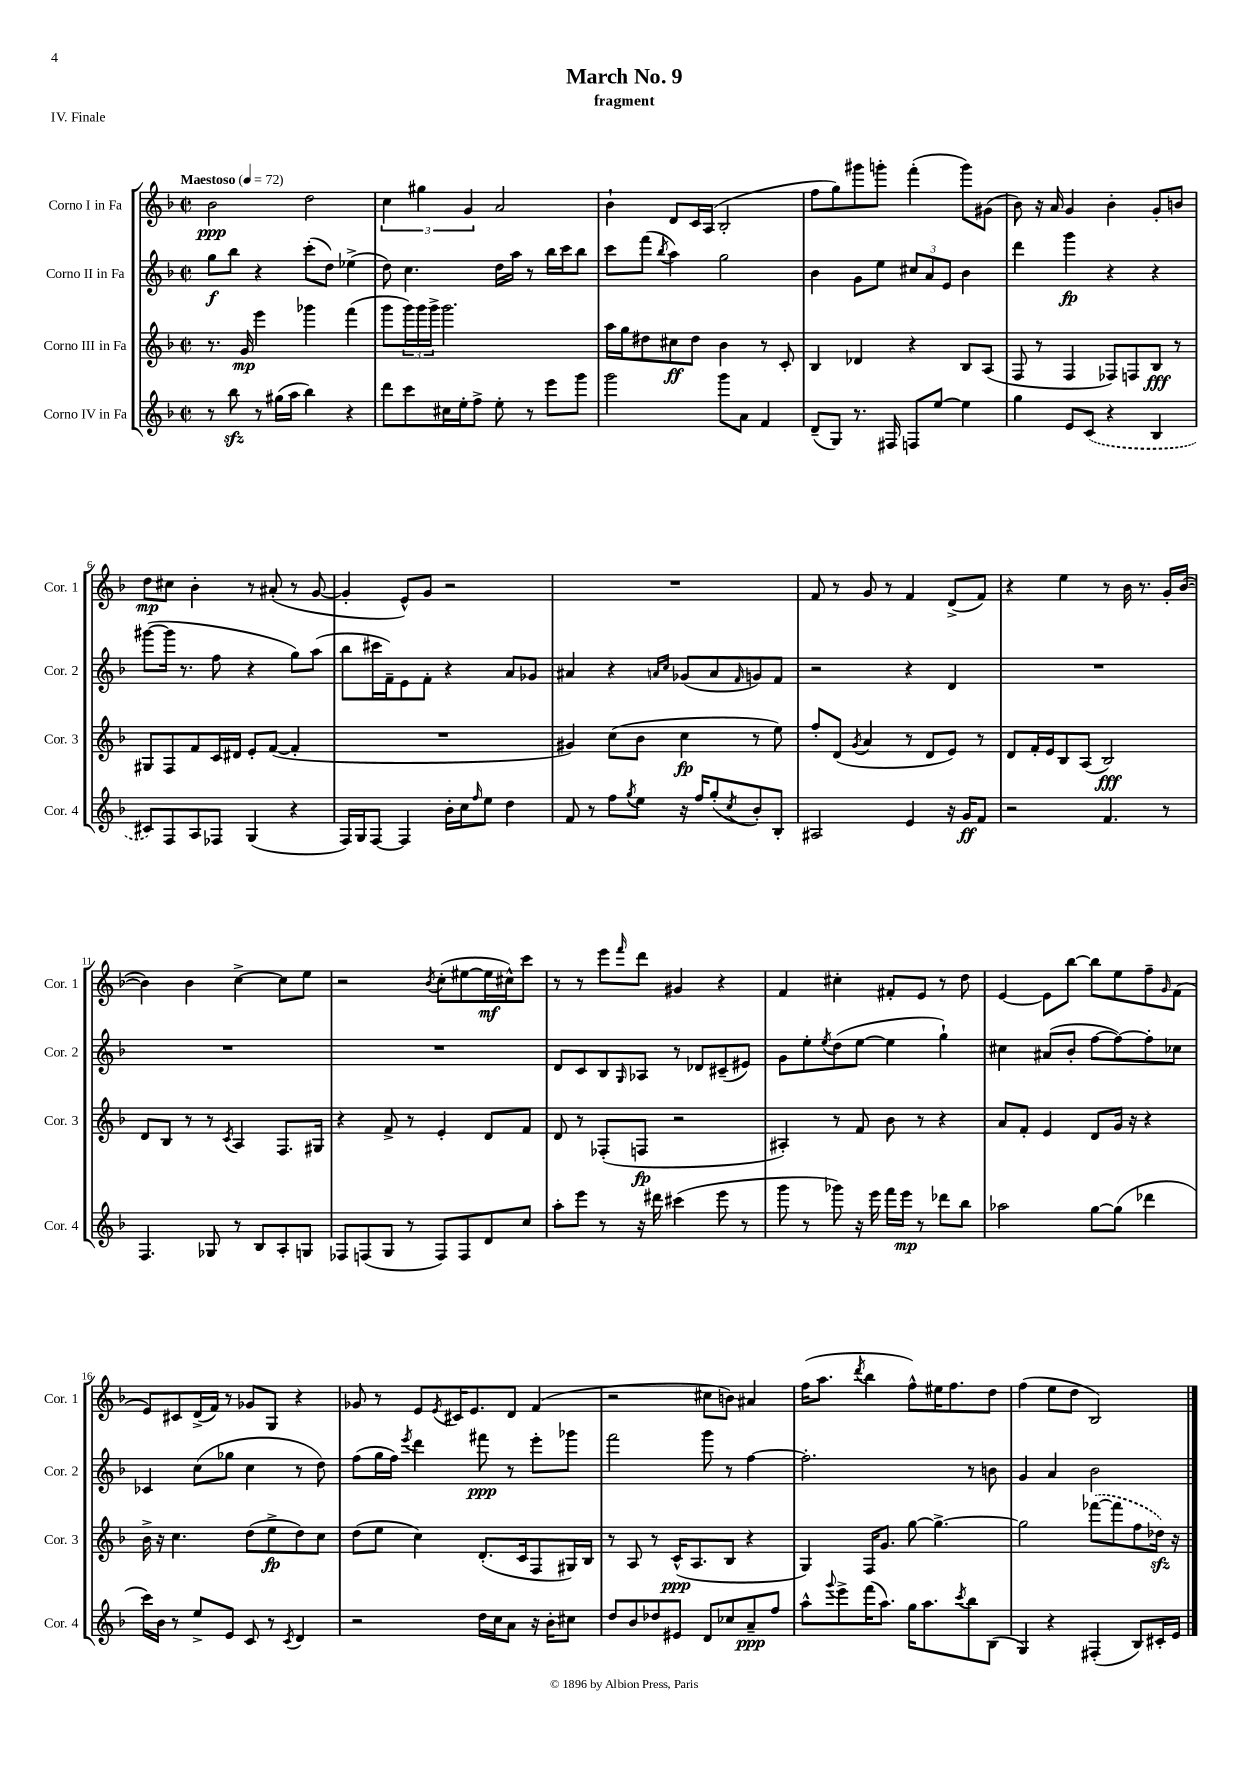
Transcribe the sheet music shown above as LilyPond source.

\header { title = "March No. 9" subtitle = "fragment" piece = "IV. Finale" }
<<
\new StaffGroup <<
\new Staff = "s0" \with { instrumentName = "Corno I in Fa" shortInstrumentName = "Cor. 1" } {
    \clef treble \key f \major \defaultTimeSignature \time 2/2 \tempo "Maestoso" 4 = 72
    bes'2\ppp d''2 |
    \tuplet 3/2 { c''4 gis''4 g'4 } a'2 |
    bes'4-! d'8 c'16 a16( bes2-. |
    f''8 g''8) gis'''8 g'''8-. f'''4-.( g'''8) gis'8( |
    bes'8) r16 a'16 g'4 bes'4-. g'8-. b'8 |
    d''8\mp cis''8 bes'4-. r8 ais'8-.( r8 g'8~ |
    g'4-. e'8-^) g'8 r2 |
    R1 |
    f'8 r8 g'8 r8 f'4 d'8->( f'8) |
    r4 e''4 r8 bes'16 r8. g'16-. bes'16~( |
    bes'4) bes'4 c''4~-> c''8 e''8 |
    r2 \acciaccatura { bes'8 } c''8-.( eis''8~ eis''16\mf cis''16-^) c'''8 |
    r8 r8 e'''8 \grace { f'''16 } d'''8 gis'4 r4 |
    f'4 cis''4-. fis'8-. e'8 r8 d''8 |
    e'4~ e'8 bes''8~ bes''8 e''8 f''8-- \grace { g'16 } f'8( |
    e'8) cis'8 d'16->( f'16) r8 ges'8 g8 r4 |
    ges'8 r8 e'8 \acciaccatura { e'8 } cis'16 e'8. d'8 f'4( |
    r2 cis''8 b'8) ais'4 |
    f''16( a''8. \acciaccatura { d'''8 } bes''4 f''8-^) eis''16 f''8. d''8 |
    f''4( e''8 d''8 bes2) \bar "|." |
}
\new Staff = "s1" \with { instrumentName = "Corno II in Fa" shortInstrumentName = "Cor. 2" } {
    \clef treble \key f \major \defaultTimeSignature \time 2/2
    g''8\f bes''8 r4 c'''8-.( d''8) ees''4->( |
    d''8) c''4. d''16 a''16 r8 bes''16 c'''16 bes''8 |
    c'''8 f'''8( \acciaccatura { bes''8 } a''4) g''2 |
    bes'4 g'8 e''8 \tuplet 3/2 { cis''8 a'8 e'8 } bes'4 |
    d'''4 g'''4\fp r4 r4 |
    gis'''8~( gis'''16 r8. f''8 r4 g''8) a''8( |
    bes''8 cis'''16 f'16--) e'8 f'8-. r4 a'8 ges'8 |
    ais'4 r4 \grace { a'16 c''16 } ges'8( a'8 \grace { f'16 } g'8) f'8 |
    r2 r4 d'4 |
    R1 |
    R1 |
    R1 |
    d'8 c'8 bes8 \grace { g16 } aes8 r8 des'8 cis'8--( eis'8) |
    g'8 e''8-. \acciaccatura { e''8 } d''8( e''8~ e''4 g''4-!) |
    cis''4 ais'8( bes'8-. f''8~ f''8~) f''8-. ces''8 |
    ces'4 c''8( ges''8 c''4 r8 d''8) |
    f''8( g''16 f''16) \acciaccatura { e'''8 } d'''4 fis'''8\ppp r8 e'''8-. ges'''8 |
    f'''2 g'''8 r8 f''4~ |
    f''2.-. r8 b'8 |
    g'4 a'4 bes'2 \bar "|." |
}
\new Staff = "s2" \with { instrumentName = "Corno III in Fa" shortInstrumentName = "Cor. 3" } {
    \clef treble \key f \major \defaultTimeSignature \time 2/2
    r8. g'16\mp e'''4 ges'''4 f'''4( |
    g'''8 \tuplet 3/2 { g'''16) g'''16 g'''16-> } g'''2. |
    a''16 g''16 dis''8 cis''8\ff dis''8 bes'4 r8 c'8-. |
    bes4 des'4 r4 bes8 a8( |
    f8 r8 f4 fes8) f8 bes8\fff r8 |
    gis8 f8 f'8 c'16 dis'16 e'8-. f'8~( f'4-. |
    R1 |
    gis'4) c''8( bes'8 c''4\fp r8 e''8) |
    f''8-. d'8( \acciaccatura { g'8 } a'4 r8 d'8 e'8) r8 |
    d'8 f'16-. e'16 bes8 a8( bes2\fff) |
    d'8 bes8 r8 r8 \acciaccatura { c'8 } a4 f8. gis16 |
    r4 f'8-> r8 e'4-. d'8 f'8 |
    d'8 r8 fes8-.( f8\fp r2 |
    ais4-.) r8 f'8 bes'8 r8 r4 |
    a'8 f'8-. e'4 d'8 g'16 r16 r4 |
    bes'16-> r16 c''4. d''8( e''8->\fp d''8) c''8 |
    d''8( e''8 c''4) d'8.-.( c'16 f8 gis16) bes16 |
    r8 a8 r8 c'16-^\ppp( a8. bes8 r4 |
    g4) f16 g'8. g''8~ g''4.~-> |
    g''2 \once \slurDashed fes'''8~( fes'''8 f''8 des''16\sfz) r16 \bar "|." |
}
\new Staff = "s3" \with { instrumentName = "Corno IV in Fa" shortInstrumentName = "Cor. 4" } {
    \clef treble \key f \major \defaultTimeSignature \time 2/2
    r8 bes''8\sfz r8 gis''16( a''16 bes''4) r4 |
    d'''8 c'''8 cis''16 e''16-. f''8-> e''8-. r8 e'''8 g'''8 |
    g'''2 g'''8 a'8 f'4 |
    d'8--( g8) r8. fis16 f8 e''8~ e''4 |
    g''4 e'8 \once \slurDashed c'8( r4 bes4 |
    cis'8) f8 a8 fes8 g4( r4 |
    f16) g16 f8~ f4 bes'16-. c''16 \grace { f''16 } e''8 d''4 |
    f'8 r8 f''8 \acciaccatura { g''8 } e''8 r16 f''16 g''8-.( \acciaccatura { c''8 } bes'8-.) bes8-. |
    ais2 e'4 r16 g'16\ff f'8 |
    r2 f'4. r8 |
    f4. ges8 r8 bes8 a8-. g8 |
    fes8 f8( g8 r8 f8) f8 d'8 c''8 |
    a''8-. e'''8 r8 r16 dis'''16 cis'''4( e'''8 r8 |
    g'''8 r8 ges'''8) r16 e'''16 f'''16 e'''16\mp r8 des'''8 bes''8 |
    aes''2 g''8~ g''8( des'''4 |
    c'''16) bes'16 r8 e''8-> e'8 c'8 r8 \acciaccatura { c'8 } d'4 |
    r2 d''16 c''16 a'8 r16 bes'16-. cis''8 |
    d''8 bes'8 des''8 eis'8 d'8 ces''8 a'8--\ppp f''8 |
    a''8-^ \appoggiatura { g'''8 } e'''8-> f'''16( a''8.) g''16 a''8. \acciaccatura { c'''8 } bes''8 bes8( |
    g4) r4 fis4-.( bes8) cis'16-. e'16 \bar "|." |
}
>>
>>
